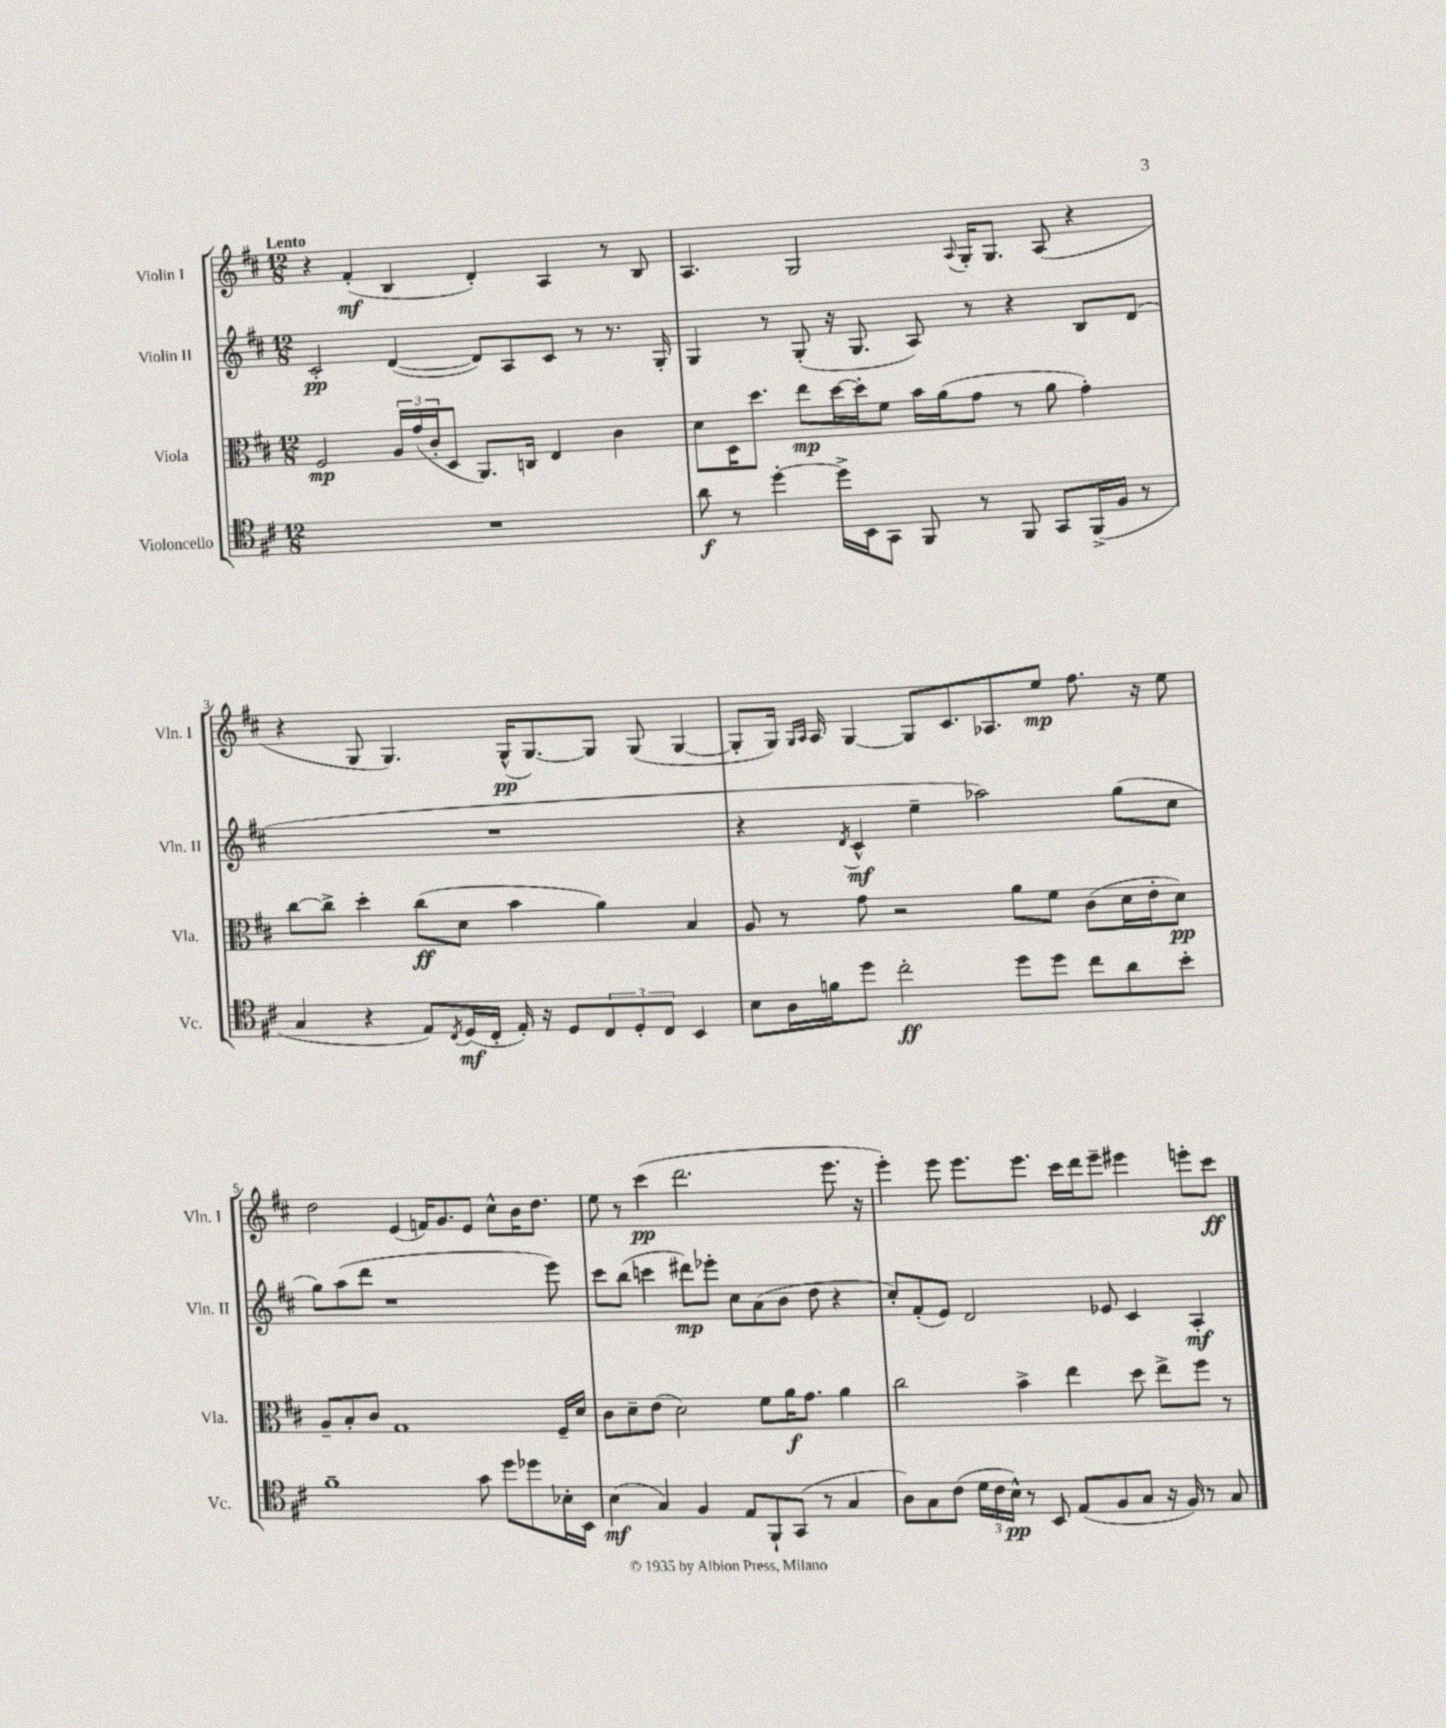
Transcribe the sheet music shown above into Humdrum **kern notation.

**kern	**kern	**kern	**kern
*staff4	*staff3	*staff2	*staff1
*clefC4	*clefC3	*clefG2	*clefG2
*k[f#c#]	*k[f#c#]	*k[f#c#]	*k[f#c#]
*M12/8	*M12/8	*M12/8	*M12/8
1.r	2F#/	2c#'/	4r
.	.	.	(4f#'/
.	24A/LL	([4d/	4B/
.	(24g/	.	.
.	24c#'/J	.	.
.	8D/J	.	.
.	8.AA/L)	8d/]L)	4d'/)
.	.	8A/	.
.	16C/Jk	.	.
.	4E/	8c#/J	4A/
.	.	8r	.
.	4c#\	8.r	8r
.	.	.	8B/
.	.	16G'/	.
=	=	=	=
8a\	8d\L	4G/	4.A/
8r	16D\K	.	.
.	8.dd\J	.	.
[4dd'\	.	8r	.
.	8ee\L	(8G'/	2G/
16dd^\]LL	[16dd\L	16r	.
16BB\J	16dd'\]J	8.G/	.
8GG\J	8f#\J	.	.
8FF#/	16b\LL	8A/)	.
.	(16a\J	.	.
.	.	.	8qqA/
8r	8g\J	8r	16G'/LK
.	.	.	8.G/J
8FF#/	8r	4r	.
8GG/L	8a\	.	(8A/
(16FF#^/L	4g'\)	8B/L	4r
16F#/JJ	.	.	.
8r	.	(8d/J	.
=	=	=	=
4G/	[8cc#\L	1.r	4r
.	8cc#^\]J	.	.
4r	4dd'\	.	8G/
.	.	.	4.G/)
8E/L)	(8cc#\L	.	.
8qC#/	.	.	.
(16D/L	8d\J	.	.
16C#'/JJ	.	.	.
16E'/)	4b\	.	(16G^^/LK
16r	.	.	[8.G/)
8D/L	.	.	.
12C#/	4a\)	.	8G/]J
12D'/	.	.	.
.	.	.	(8G/
12C#/J	.	.	.
4BB/	4B/	.	[4G/
=	=	=	=
8B\L	8A/	4r	8G'/]L
16A\L	8r	.	16G/Jk)
.	.	.	16qqG/LL
.	.	.	16qqA/JJ
16f\J	.	.	16A/
.	.	8qd/	.
8dd\J	8g\	4c#^^/	[4G/
2cc#'\	2r	.	.
.	.	4ee~\	8G/]L
.	.	.	8.c#/
.	.	2aa-\)	.
.	.	.	8.A-/
8dd\L	8a\L	.	.
8dd\J	8f#\J	.	8ee/J
8cc#\L	(8c#\L	.	8.ff#\
8a\	16d\L	(8gg\L	.
.	16e'\J	.	16r
8b'\J	8d\J)	8cc#\J	8ee\
=	=	=	=
1f#~	8A~/L	8gg\L)	2dd\
.	8B'/	(8aa\	.
.	8c#/J	8ddd\J	.
.	1G	1r	.
.	.	.	(4e/
.	.	.	16f/LK)
.	.	.	8.g/
8g\	.	.	8e/J
8dd\L	.	.	8cc#^^\L
8dd-\	.	.	16b\K
.	.	.	8.dd\J
16B-'\L	16F#~/LL	8eee\)	.
16BB\JJ	16d/JJ	.	.
=	=	=	=
(4B\	8c#\L	8ccc#\L	8ee\
.	8d~\	(8bb\J	8r
4G/)	(8e\J	4ccc\	(4ccc#\
.	2d\)	.	.
4F#/	.	8ddd#\L)	2.ddd\
.	.	8eee-'\J	.
8E/L	.	8cc#\L	.
8FF#`/	8f#\L	(8a\	.
(8GG/J	16a\K	8b\J	.
.	8.g\J	.	.
8r	.	8dd\	.
4G/	4a\	4r	8.eee\
.	.	.	16r
=	=	=	=
8A\L)	2cc#\	8cc#'/L)	4eee'\)
8G\	.	(8f#'/	.
(8c#\J	.	8e/J)	8eee\
24d\LL	.	2d/	8.eee\L
24c#\	.	.	.
24B^^\JJ)	.	.	.
8r	4b^\	.	.
.	.	.	8.eee\J
8BB/	.	.	.
(8E/L	4ee\	.	16ccc#\LL
.	.	.	16ddd\J
8F#/	.	8e-/	8eee~\J
8G/J	8dd\	4c#/	4eee#\
16r	8ee^\L	.	.
16F#/)	.	.	.
8r	8ff#\J	4A'/	8eee'\L
8G/	8r	.	8ccc#\J
==	==	==	==
*-	*-	*-	*-
